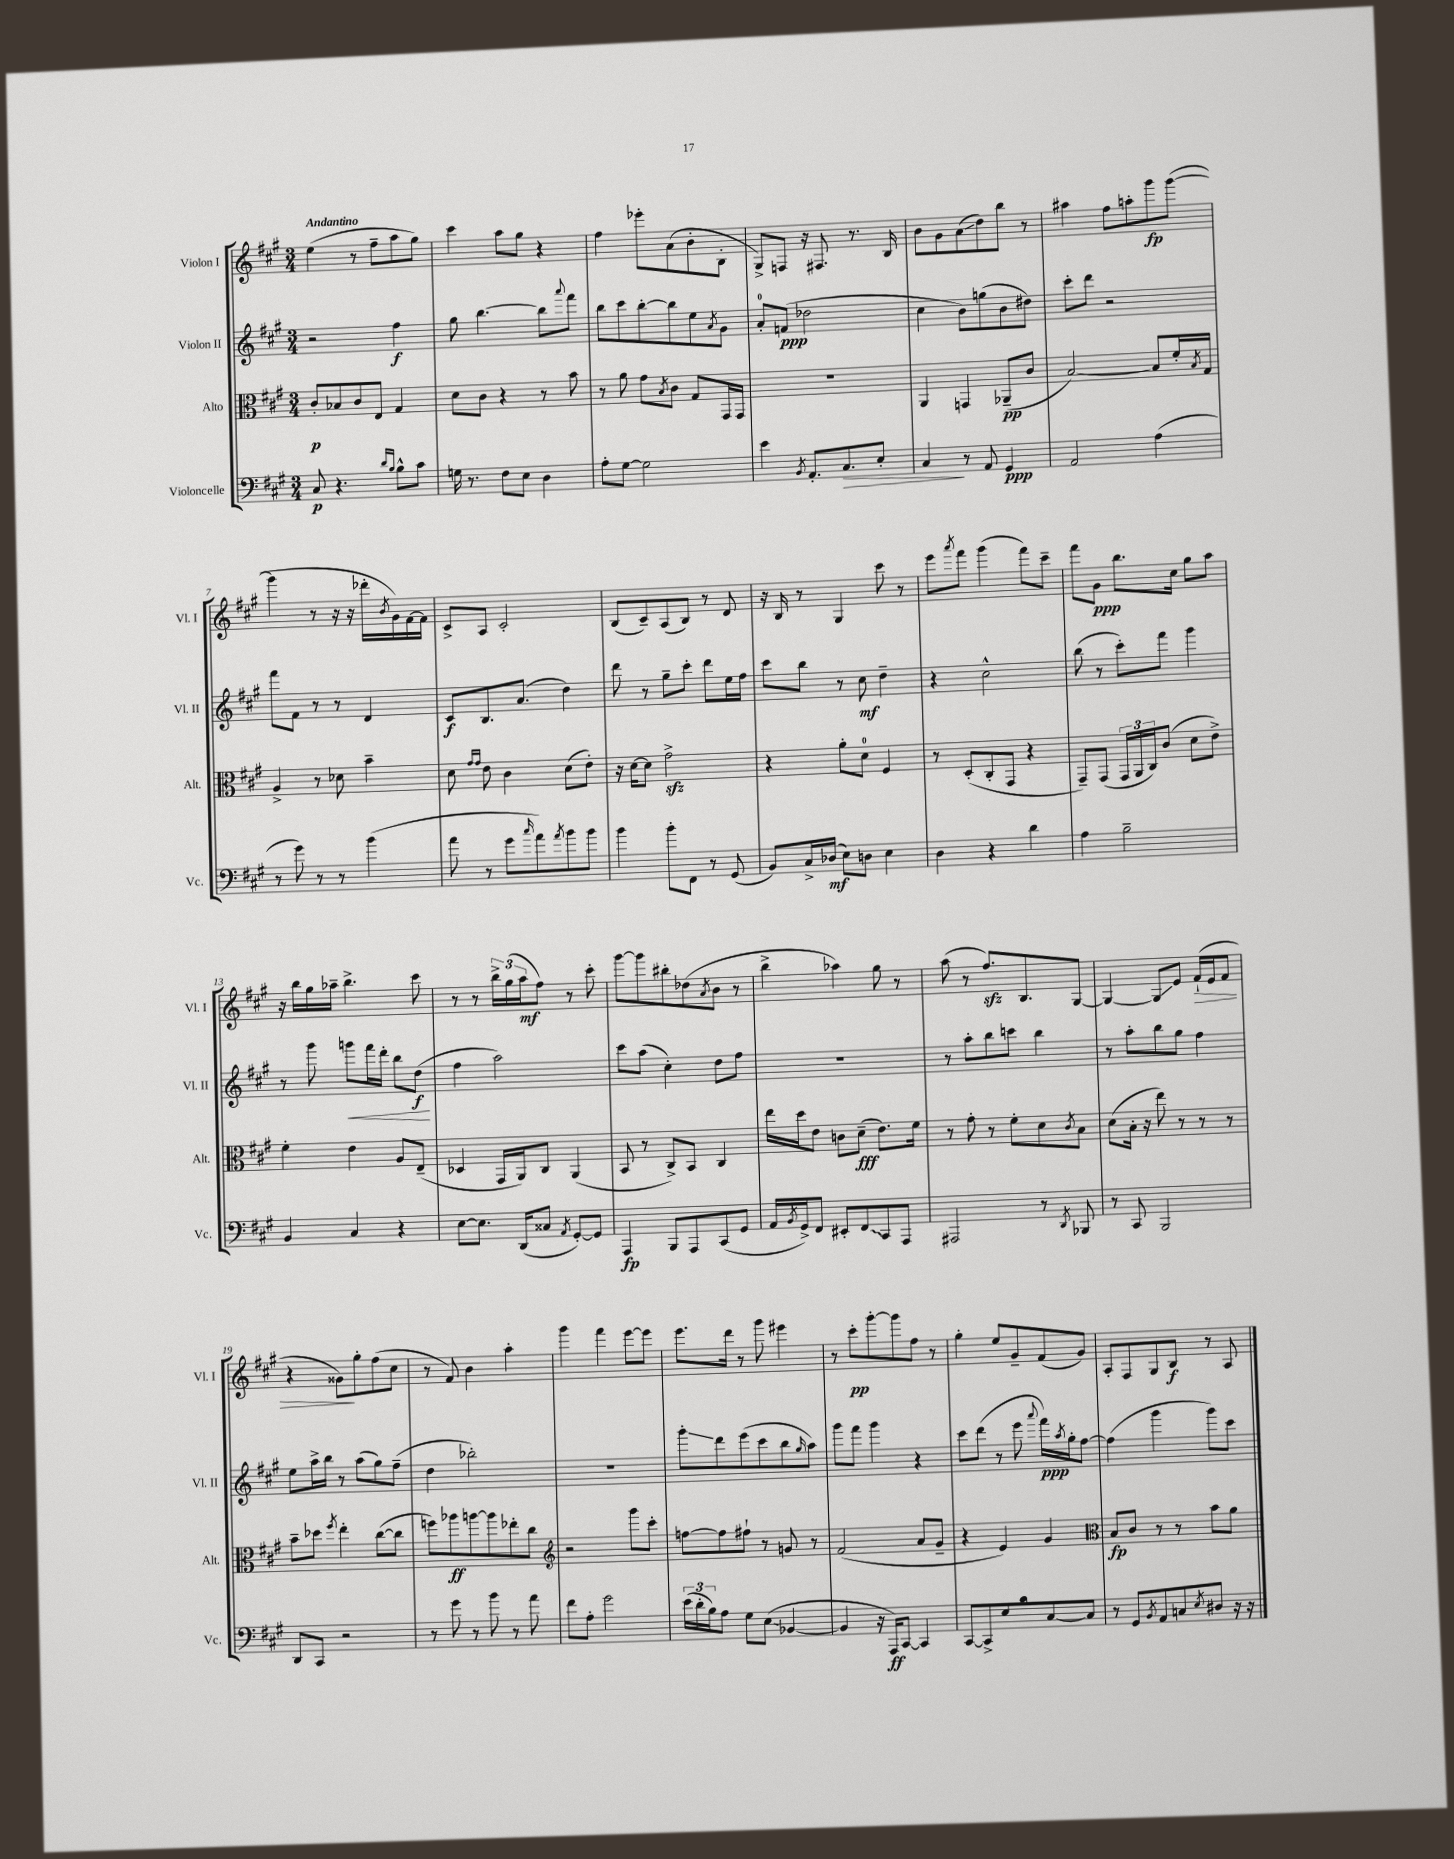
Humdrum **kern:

**kern	**kern	**kern	**kern
*staff4	*staff3	*staff2	*staff1
*clefF4	*clefC3	*clefG2	*clefG2
*k[f#c#g#]	*k[f#c#g#]	*k[f#c#g#]	*k[f#c#g#]
*M3/4	*M3/4	*M3/4	*M3/4
8C#/	8c#'/L	2r	(4ee\
4.r	8B-/	.	.
.	8c#/	.	8r
.	8E/J	.	8ff#~\L
16qqd/LL	.	.	.
16qqB/JJ	.	.	.
8B^^\L	4G#/	4ff#\	8aa\
8c#\J	.	.	8gg#\J)
=	=	=	=
16G\	8d\L	8gg#\	4ccc#\
8.r	.	.	.
.	8c#\J	[4.bb\	.
8F#\L	4r	.	8aa\L
8E\J	.	.	8gg#\J
4D\	8r	8bb\]L	4r
.	.	8qqaaa/	.
.	8b\	8fff#\J	.
=	=	=	=
8A'\L	8r	8bb\L	4ff#\
[8G#\J	8a\	8ccc#\	.
2G#\]	8g#\L	[8bb'\	8eee-'\L
.	8qB/	.	.
.	8c#\J	8bb\]	(8a\
.	8G#/L	8ee\	8b'\
.	.	8qa/	.
.	16GG#/L	8g#\J	8B'\J
.	16GG#/JJ	.	.
=	=	=	=
4e\	2.r	8a'/L	8G#^/L)
.	.	(8f/J	8F/J
8qBB/	.	.	.
8.AA'/L	.	2dd-\	16r
.	.	.	8.F#/
8.C#/	.	.	.
.	.	.	8.r
8E'/J	.	.	.
.	.	.	16B/
=	=	=	=
4C#/	4AA/	4cc#\	8b\L
.	.	.	8g#\
8r	4GG/	8b\L)	(8a\
8AA/	.	(8gg\	8dd\)
4GG#/	(8AA-~/L	8b\	8bb\J
.	8c#/J	8dd#\J)	8r
=	=	=	=
2AA/	[2B/)	8ccc#'\L	4aa#\
.	.	8ddd\J	.
.	.	2r	8ff#\L
.	.	.	8aa'\
(4A\	8B/]L	.	8ggg#\
.	16f#'/L	.	([8ggg#\J
.	8qB/	.	.
.	16G#/JJ	.	.
=	=	=	=
8r	4A^/	8fff#\L	4ggg#\]
8g#\)	.	8f#\J	.
8r	8r	8r	8r
8r	8d-\	8r	16r
.	.	.	16r
(4b\	4b~\	4d/	16ddd-'\LL
.	.	.	8qb/
.	.	.	16g#\)
.	.	.	[16f#\
.	.	.	16f#\]JJ
=	=	=	=
8a\	8d\	8c#/L	8c#^/L
.	16qqg#/LL	.	.
.	16qqg#/JJ	.	.
8r	8e\	8.B/	8A/J
8g#\L	4c#\	.	2c#'/
.	.	(8.a/J	.
16qqcc#/	.	.	.
8a\)	.	.	.
8qa/	.	.	.
8b\	(8d\L	4dd\)	.
8b\J	8e'\J)	.	.
=	=	=	=
4b\	16r	8ddd\	(8B/L
.	[16d\LK	.	.
.	8d\]J	8r	8c#~/)
8b'\L	2g#^\	8gg#~\L	(8A/
8FF#\J	.	8ccc#'\J	8B/J)
8r	.	8ddd\L	8r
(8GG#/	.	16ee\L	8d/
.	.	16ff#\JJ	.
=	=	=	=
8BB/L)	4r	8ccc#\L	16r
.	.	.	16B/
16C#^/L	.	8bb\J	8r
(16D-/JJ	.	.	.
8E\L)	8a'\L	8r	4G#/
8D\J	8d\J	8cc#\	.
4E\	4F#/	4dd~\	8ccc#\
.	.	.	8r
=	=	=	=
4D\	8r	4r	8eee\L
.	.	.	8qaaa/
.	(8D'/L	.	8fff#\J
4r	8C#'/	2cc#^^\	(4ggg#\
.	8GG#/J	.	.
4d\	4r	.	8fff#\L)
.	.	.	8ccc#~\J
=	=	=	=
4A\	8GG#~/L)	(8bb\	8fff#\L
.	(8GG#/J	8r	8g#\J
2B~\	24GG#/LL	8ccc#'\L)	8.bb\L
.	24AA/	.	.
.	24C#/J)	.	.
.	(8c#/J	8fff#\J	.
.	.	.	16cc#\Jk
.	8d\L	4ggg#\	8gg#\L
.	8e^\J)	.	8aa\J
=	=	=	=
4BB/	4f#'\	8r	16r
.	.	.	16bb\LL
.	.	8ggg#\	16gg#\
.	.	.	16aa-~\JJ
4C#/	4e\	8ggg\L	4.bb^\
.	.	16fff#\L	.
.	.	16ddd'\JJ	.
4r	8A/L	8bb\L	.
.	(8E~/J	(8dd\J	8ccc#\
=	=	=	=
[8E\L	4D-/	4ff#\	8r
8.E\]J	.	.	8r
.	16GG#/LL	2aa\)	24bb^\LL
.	.	.	(24gg#\
(16DD/LK	16AA/J)	.	.
.	.	.	24aa\J
8C##/J	8C#/J	.	8ff#\J)
8qAA/	.	.	.
[8GG#'/L)	(4AA/	.	8r
8GG#/]J	.	.	8ccc#'\
=	=	=	=
4AAA/	8BB/	8ccc#\L	[8ggg#\L
.	8r	(8aa\J	8ggg#\]
8BBB/L	8C#^/L)	4cc#'\)	8bb#'\
8AAA/	8BB/J	.	(8dd-\
.	.	.	8qa/
(8CC#/	4C#/	8dd\L	8b\J
8GG#/J	.	8ff#\J	8r
=	=	=	=
16AA/LL	16ee\LL	2.r	4bb^\
8qBB/	.	.	.
16GG#^/J)	16dd\J	.	.
8FF#/J	8e\J	.	.
8EE#'/L	8c\L	.	4aa-\)
8FF#/	(8d~\J	.	.
8CC#/	8.e\L)	.	8gg#\
8AAA/J	.	.	8r
.	16f#\Jk	.	.
=	=	=	=
2AAA#/	8r	8r	(8aa\
.	8g#'\	8aa'\L	8r
.	8r	8bb\	8.ff#/L)
.	8f#'\L	8ccc\J	.
.	.	.	8.B/
8r	8d\	4bb\	.
8qDD/	8qc#/	.	.
8BBB-/	8B\J	.	[8G#/J
=	=	=	=
8r	(8d\L	8r	4G#/_
8CC#/	16B'\Jk	8aa'\L	.
.	16r	.	.
2BBB/	8ee\)	8bb\	8G#/]L
.	8r	8gg#\J	8e/J
.	8r	4ff#\	(16f#`/LL
.	.	.	16e/J
.	8r	.	8f#/J
=	=	=	=
8DD/L	8b~\L	8ee\L	4r
8CC#/J	8dd-\J	16aa^\L	.
.	.	16bb\JJ	.
.	8qff#/	.	.
2r	4ee'\	8r	8g##\L)
.	.	(8aa\L	8gg#'\
.	([8cc#\L	8gg#\)	(8ff#\
.	8cc#\]J	(8ff#~\J	8cc#\J
=	=	=	=
8r	8ff\L)	4dd\	8r
8g#\	8aa-\	.	8f#/)
8r	[8aa\	2bb-'\)	4b\
8b\	8aa\]	.	.
8r	8ee-'\	.	4aa'\
8a\	8cc#\J	.	.
=	=	=	=
*	*clefG2	*	*
8f#\L	2r	2.r	4ggg#\
8A'\J	.	.	.
2g#\	.	.	4fff#\
.	8ggg#\L	.	[8eee\L
.	8ccc#'\J	.	8eee\]J
=	=	=	=
(24e\LL	[8ff\L	8ggg#'\L	8.eee\L
24d'\	.	.	.
24B\J)	.	.	.
8A\J	8ff\]	8ddd\	.
.	.	.	16ddd\Jk
8G#\L	8ff#`\J	(8eee\	8r
(8E\J	8r	8ccc#\	8ggg#\
[4BB-/	8g/	8bb\	4eee#\
.	.	16qqgg#/	.
.	8r	8aa\J)	.
=	=	=	=
4BB-/]	(2f#/	8ggg#\L	8r
.	.	8fff#\J	8ccc#'\L
16r	.	4ggg#\	[8ggg#'\
16AAA/LK)	.	.	.
[8CC#/J	.	.	8ggg#\]
4CC#/]	8a/L	4r	8ff#\J
.	8g#~/J	.	8r
=	=	=	=
[8CC#/L	4r	8ccc#\L	4gg#'\
8CC#^/]	.	(8ddd\J	.
8E/	4e/)	8r	8ee/L
8B/	.	8eee\	8g#~/
.	.	8qqaaa/	.
[8C#/	4g#/	16fff#\LL)	(8f#/
.	.	8qaa/	.
.	.	16gg#'\J	.
8C#/]J	.	[8ff#\J	8g#/J)
=	=	=	=
*	*clefC3	*	*
8r	8B/L	(4ff#\]	8A'/L
8GG#/L	8c#/J	.	8F#/
8qBB/	.	.	.
8AA/	8r	4ggg#\	8G#/
8C/	8r	.	8B/J
8qE/	.	.	.
8D#/J	8b\L	8ggg#\L)	8r
16r	8a\J	8ccc#\J	8A/
16r	.	.	.
==	==	==	==
*-	*-	*-	*-
